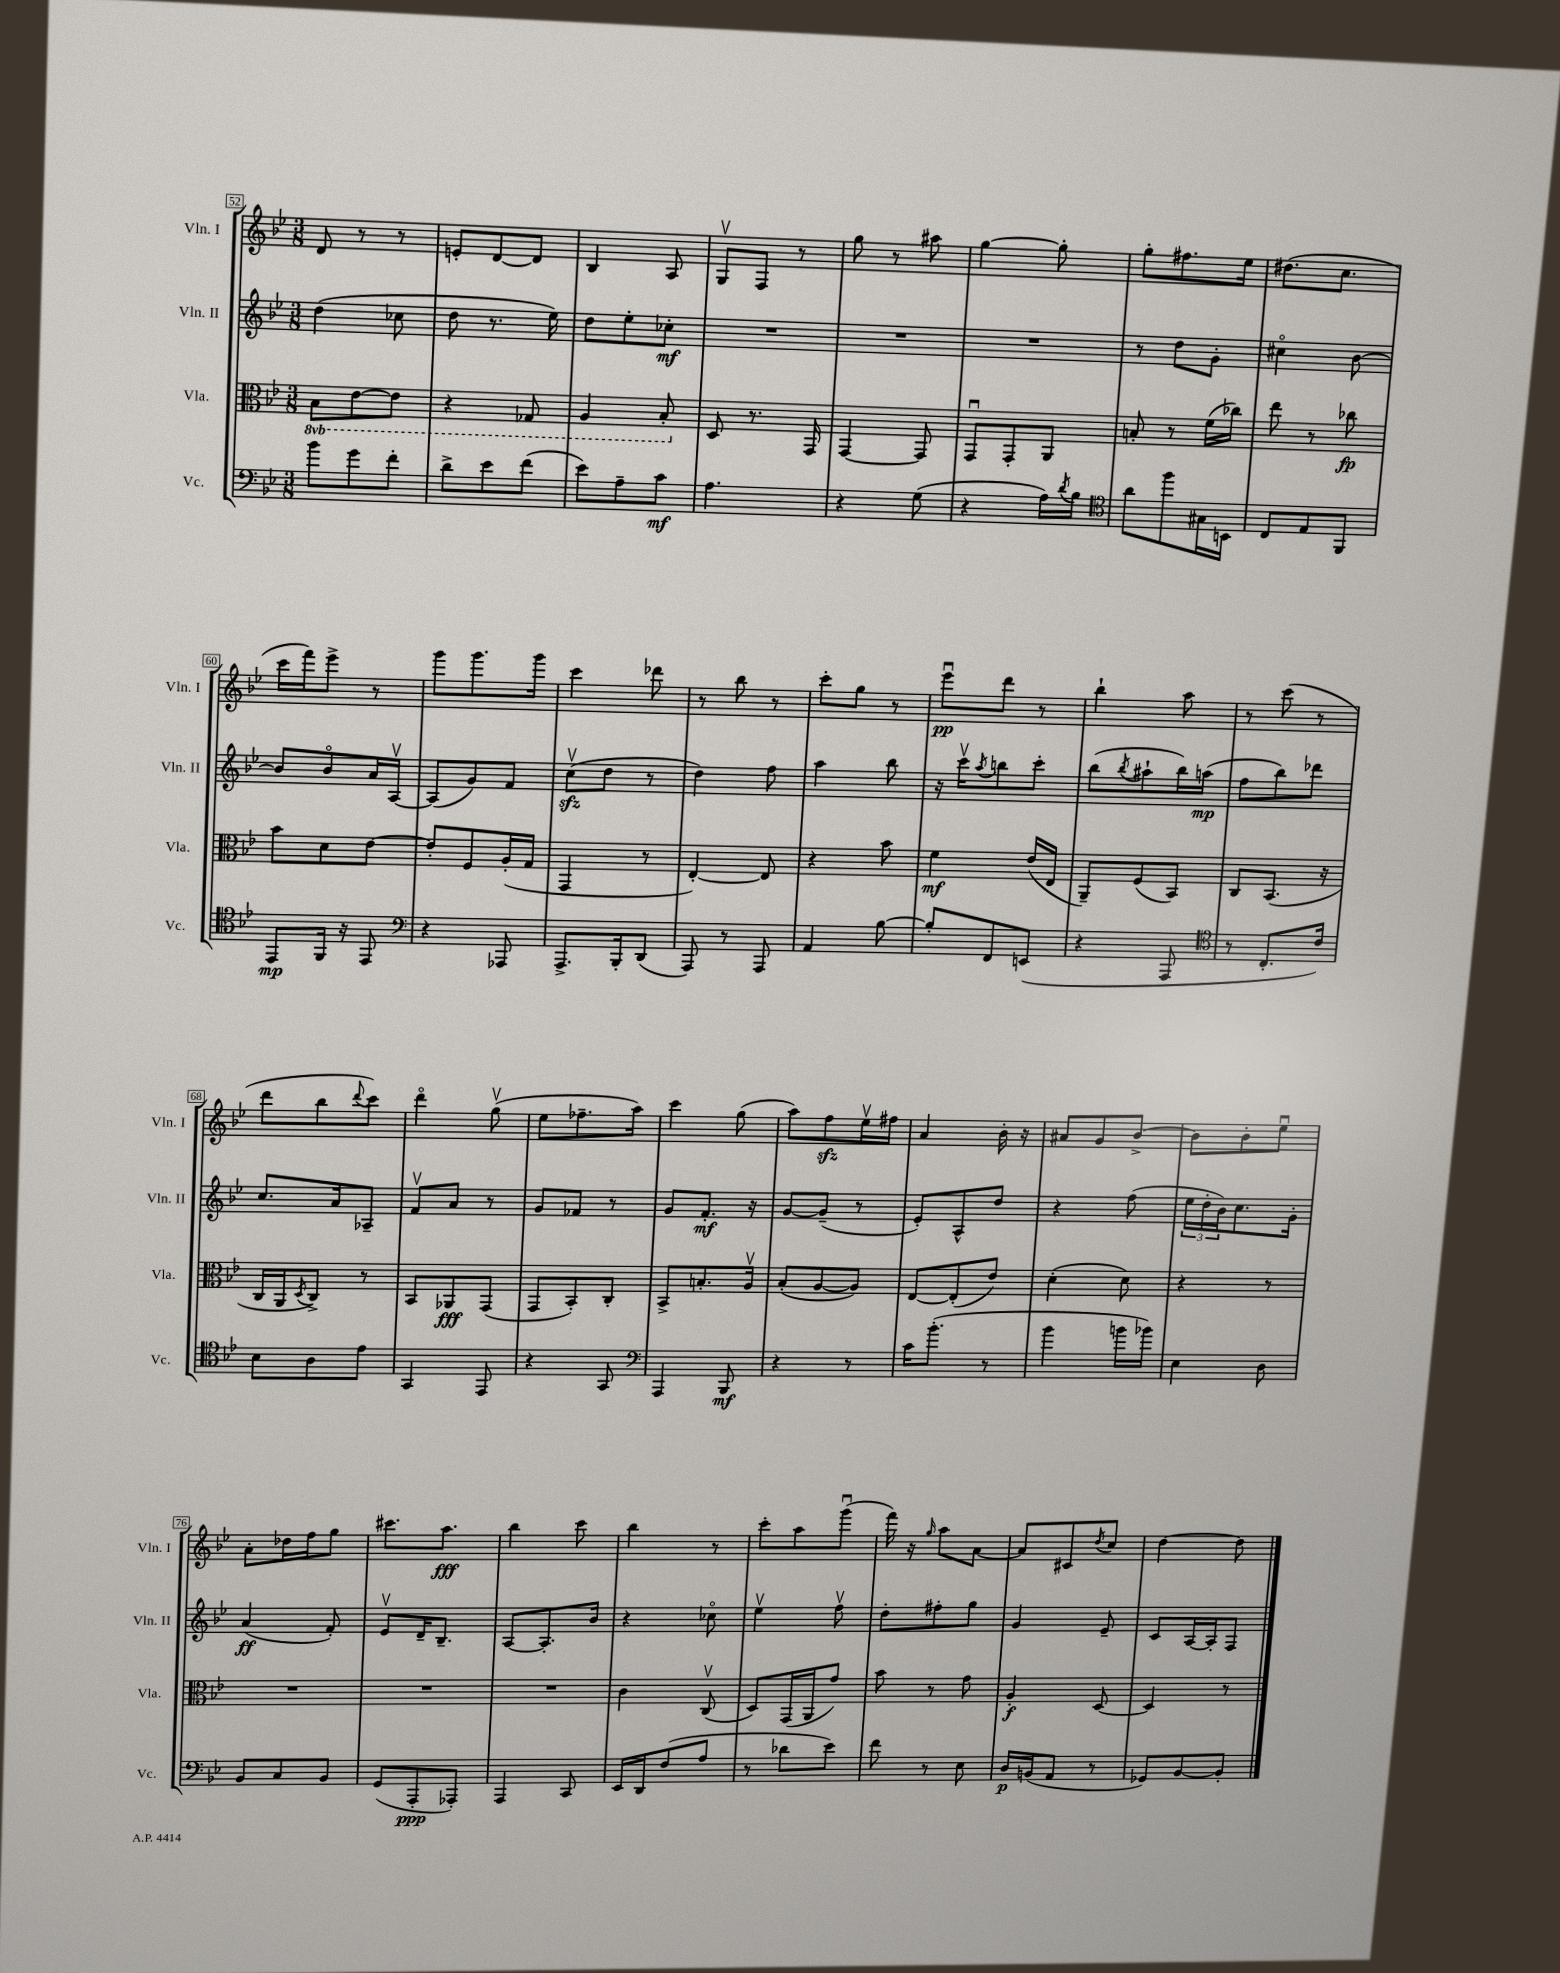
<<
\new StaffGroup <<
\new Staff = "s0" \with { instrumentName = "Vln. I" shortInstrumentName = "Vln. I" } {
    \clef treble \key bes \major \numericTimeSignature \time 3/8
    d'8 r8 r8 |
    e'8-. d'8~ d'8 |
    bes4 a8 |
    g8\upbow f8 r8 |
    g''8 r8 ais''8 |
    g''4~ g''8-. |
    g''8-. fis''8. ees''16 |
    dis''8.( c''8. |
    c'''16 f'''16) ees'''8-> r8 |
    g'''8 g'''8. g'''16 |
    c'''4 des'''8 |
    r8 bes''8 r8 |
    c'''8-. g''8 r8 |
    ees'''8\downbow\pp d'''8 r8 |
    bes''4-! a''8 |
    r8 c'''8( r8 |
    d'''8 bes''8 \appoggiatura { d'''8 } c'''8) |
    d'''4\flageolet g''8\upbow( |
    ees''8 fes''8.-- a''16) |
    c'''4 g''8( |
    a''8) f''8\sfz ees''16\upbow fis''16 |
    a'4 bes'16-. r16 |
    ais'8 g'8 bes'8~-> |
    bes'8 bes'8-. ees''8\downbow |
    a'8-. des''16 f''16 g''8 |
    cis'''8. a''8.\fff |
    bes''4 c'''8 |
    bes''4 r8 |
    c'''8-. a''8 g'''8\downbow( |
    f'''16) r16 \grace { g''16 } a''8 a'8~ |
    a'8 cis'8 \acciaccatura { d''8 } c''8 |
    d''4~ d''8 \bar "|." |
}
\new Staff = "s1" \with { instrumentName = "Vln. II" shortInstrumentName = "Vln. II" } {
    \clef treble \key bes \major \numericTimeSignature \time 3/8
    d''4( ces''8 |
    d''8 r8. ees''16) |
    d''8 ees''8-. ces''8-.\mf |
    R4. |
    R4. |
    R4. |
    r8 d''8 g'8-. |
    cis''4\flageolet bes'8~ |
    bes'8 bes'8\flageolet a'16 a16~\upbow |
    a8( g'8) f'8 |
    c''8\upbow\sfz( d''8 r8 |
    d''4) f''8 |
    a''4 bes''8 |
    r16 c'''16\upbow \acciaccatura { a''8 } b''8 c'''8-. |
    bes''8( \acciaccatura { bes''8 } ais''8-! bes''16) a''16\mp( |
    f''8 bes''8) des'''8 |
    c''8. a'16 aes8-- |
    f'8\upbow a'8 r8 |
    g'8 fes'8 r8 |
    g'8 f'8.-.\mf r16 |
    g'8~ g'8--( r8 |
    ees'8-.) a8-^ d''8 |
    r4 f''8( |
    \tuplet 3/2 { ees''16 d''16-. bes'16) } c''8. g'16-. |
    a'4\ff( f'8-.) |
    ees'8\upbow d'16-- bes8.-- |
    a8~ a8.-. bes'16 |
    r4 ces''8\flageolet |
    ees''4\upbow f''8\upbow |
    d''8-. fis''8-. g''8 |
    g'4 ees'8-- |
    c'8 a16~ a16-. f8 \bar "|." |
}
\new Staff = "s2" \with { instrumentName = "Vla." shortInstrumentName = "Vla." } {
    \clef alto \key bes \major \numericTimeSignature \time 3/8 \set Staff.ottavationMarkups = #ottavation-simple-ordinals
    \ottava #-1 bes,8 ees8~ ees8 |
    r4 ges,8 |
    a,4 bes,8-. \ottava #0 |
    d8 r8. g,16 |
    g,4~ g,8 |
    g,8\downbow g,8-. a,8 |
    b8-. r8 f'16( ces''16) |
    ees''8 r8 ces''8\fp |
    bes'8 d'8 ees'8~ |
    ees'8-. f8 a16-.( g16 |
    g,4 r8 |
    ees4~-.) ees8 |
    r4 bes'8 |
    f'4\mf ees'16( ees16 |
    a,8--) f8( bes,8) |
    c8 bes,8.( r16 |
    c16 a,16 \acciaccatura { d8 } c8->) r8 |
    bes,8 aes,8\fff g,8( |
    g,8 bes,8-.) c8-. |
    bes,8-> b8.-. a16\upbow |
    bes8-.( a8~ a8) |
    ees8~ ees8-.( ees'8) |
    d'4-.( d'8) |
    r4 r8 |
    R4. |
    R4. |
    R4. |
    c'4 c8\upbow( |
    d8) g,16( a,16 g'8) |
    bes'8 r8 g'8 |
    a4-.\f d8~ |
    d4 r8 \bar "|." |
}
\new Staff = "s3" \with { instrumentName = "Vc." shortInstrumentName = "Vc." } {
    \clef bass \key bes \major \numericTimeSignature \time 3/8
    bes'8 g'8 f'8-. |
    d'8-> ees'8 f'8( |
    ees'8) a8-- c'8\mf |
    a4. |
    r4 g8( |
    r4 a16) \acciaccatura { d'8 } bes16 |
    \clef tenor a'8 f''8 gis16 b,16 |
    c8 ees8 f,8 |
    ees,8\mp f,16 r16 ees,8 |
    \clef bass r4 aes,,8 |
    a,,8.-> bes,,16-. d,8( |
    a,,8) r8 a,,8 |
    a,4 bes8~ |
    bes8-. f,8 e,8( |
    r4 a,,8 |
    \clef tenor r8 c8.-. c'16) |
    bes8 a8 ees'8 |
    g,4 ees,8 |
    r4 g,8 |
    \clef bass a,,4 bes,,8\mf |
    r4 r8 |
    c'16 bes'8.-.( r8 |
    bes'4 b'16 bes'16) |
    ees4 d8 |
    bes,8 c8 bes,8 |
    g,8( a,,8-.\ppp aes,,8-.) |
    a,,4 c,8 |
    ees,16 d,16 f8( a8 |
    r8 des'8 ees'8) |
    f'8 r8 ees8 |
    d16\p b,16( a,8 r8 |
    ges,8) bes,8~ bes,8-. \bar "|." |
}
>>
>>
\layout { \context { \Score currentBarNumber = #52 \override BarNumber.stencil = #(make-stencil-boxer 0.1 0.3 ly:text-interface::print) } }
